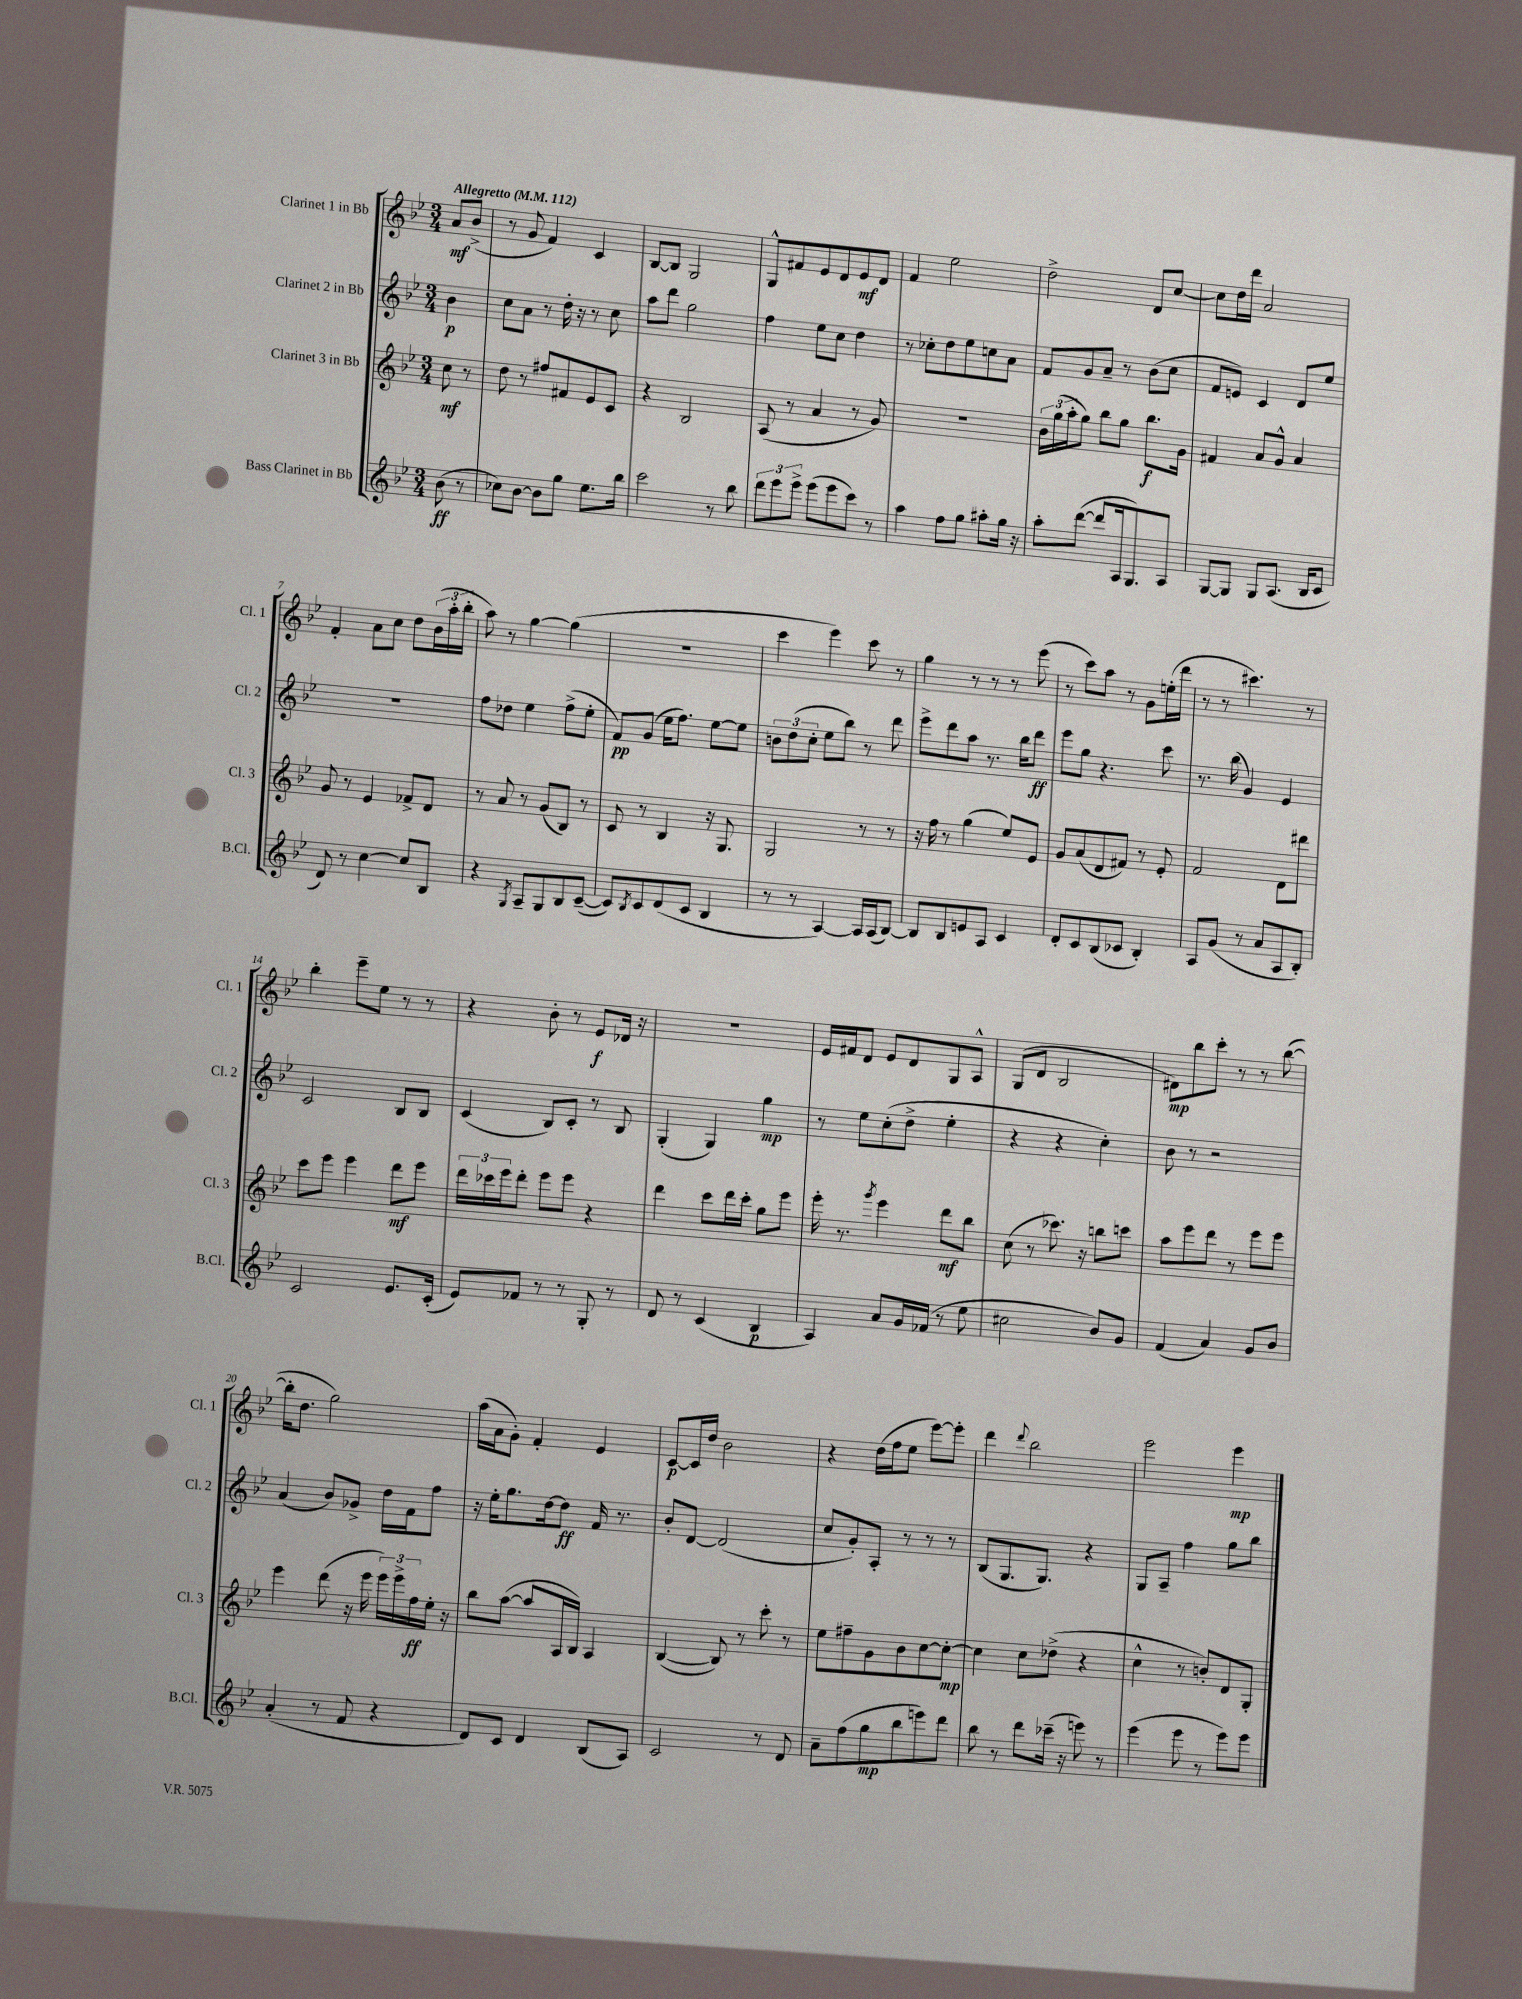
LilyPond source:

<<
\new StaffGroup <<
\new Staff = "s0" \with { instrumentName = "Clarinet 1 in Bb" shortInstrumentName = "Cl. 1" } {
    \clef treble \key bes \major \numericTimeSignature \time 3/4 \partial 4 \tempo "Allegretto" 4 = 112
    a'8\mf bes'8->( |
    r8 g'8 f'4) c'4 |
    bes8~ bes8 g2 |
    g8-^ fis'8 ees'8 d'8 ees'8\mf d'8 |
    f'4 ees''2 |
    d''2-> d'8 c''8~ |
    c''8 d''16 d'''16 a'2 |
    f'4-. a'8 c''8 d''8 \tuplet 3/2 { bes'16( a''16-. bes''16-. } |
    a''8) r8 g''4~ g''4( |
    R2. |
    c'''4 ees'''4) c'''8 r8 |
    g''4 r8 r8 r8 ees'''8( |
    r8 c'''8) a''8 r8 g'8 e''16-.( d'''16 |
    r8 r8 cis'''4.) r8 |
    bes''4-. ees'''8-- ees''8 r8 r8 |
    r4 bes'8-. r8 ees'8\f des'16 r16 |
    R2. |
    ees'16 fis'16 d'8 ees'8 d'8 g8 a8-^ |
    g8( d'8 bes2 |
    dis'8\mp) bes''8 c'''8-. r8 r8 bes''8~( |
    bes''16-. d''8. g''2) |
    a''16( a'16 g'8-.) f'4-. ees'4 |
    c'8~\p c'16 d''16 bes'2 |
    r4 d''16( f''16 ees''8 ees'''8~) ees'''8-. |
    d'''4 \appoggiatura { d'''8 } bes''2 |
    ees'''2 ees'''4\mp \bar "|." |
}
\new Staff = "s1" \with { instrumentName = "Clarinet 2 in Bb" shortInstrumentName = "Cl. 2" } {
    \clef treble \key bes \major \numericTimeSignature \time 3/4 \partial 4
    bes'4\p |
    c''8 a'8 r8 d''16-. r16 r8 c''8 |
    a''8 d'''8 g''2 |
    f''4 ees''8 c''8 d''4 |
    r8 ces''8-. d''8 ees''8 c''8 a'8 |
    f'8 g'8 a'8-- r8 bes'8( c''8 |
    f'8 e'8) c'4 d'8 ees''8 |
    R2. |
    f''8 des''8 ees''4 f''8->( ees''8-. |
    f'8\pp) g'8( ees''16 f''8.) ees''8~ ees''8 |
    \tuplet 3/2 { b'8 d''8( c''8-. } ees''8 bes''8) r8 d'''8 |
    ees'''8-> d'''8 a''8 r8. bes''16 d'''8\ff |
    ees'''8 g''8 r4. c'''8 |
    r8. bes''16( g'4) ees'4 |
    c'2 bes8 bes8 |
    c'4( bes8) c'8-. r8 bes8 |
    g4-.( g4) g''4\mp |
    r8 ees''8 c''8-.( d''8-> ees''4-. |
    r4 r4 c''4-.) |
    bes'8 r8 r2 |
    a'4( bes'8) ges'8-> d''16 f'16 f''8 |
    r16 ees''16-. g''8. d''16~ d''8\ff f'16 r8. |
    bes'8-. d'8~ d'2( |
    c''8 g'8-.) a8-. r8 r8 r8 |
    bes8( g8. g8.) r4 |
    g8 a8-- f''4 g''8 bes''8 \bar "|." |
}
\new Staff = "s2" \with { instrumentName = "Clarinet 3 in Bb" shortInstrumentName = "Cl. 3" } {
    \clef treble \key bes \major \numericTimeSignature \time 3/4 \partial 4
    c''8\mf r8 |
    d''8 r8 fis''8 fis'8 ees'8 c'8 |
    r4 bes2 |
    a8( r8 a'4 r8 g'8) |
    R2. |
    \tuplet 3/2 { bes'16 g''16( a''16-. } g''8) bes''8 g''8 bes''8.\f g'16 |
    fis'4 a'8 g'8-^ a'4 |
    g'8 r8 ees'4 fes'8-> d'8 |
    r8 a'8 r8 g'8( bes8) r8 |
    c'8 r8 bes4 r16 g8. |
    g2 r8 r8 |
    r16 f''16 r8 g''4( ees''8) ees'8 |
    g'8 a'8( d'8 fis'8) r8 ees'8-. |
    f'2 d'8 dis'''8 |
    c'''8 ees'''8 ees'''4 d'''8\mf ees'''8 |
    \tuplet 3/2 { d'''16 ces'''16 ees'''16 } d'''8-. ees'''8 ees'''8 r4 |
    d'''4 c'''8 d'''16 c'''16-. g''8 ees'''8 |
    ees'''16-. r8. \acciaccatura { g'''8 } ees'''4 d'''8\mf bes''8 |
    c''8( r8 ces'''8.) r16 b''8 c'''8 |
    a''8 ees'''8 d'''8 r8 ees'''8 ees'''8 |
    ees'''4 d'''8( r16 ees'''16 \tuplet 3/2 { ees'''16) ees'''16-> f''16\ff } ees''16-. r16 |
    bes''8 a''8~( a''8 a16 bes16) a4 |
    bes4~( bes8) r8 c'''8-. r8 |
    ees''8 fis''8-- g'8 bes'8 c''8~ c''8~-.\mp |
    c''4 c''8 des''8->( r4 |
    c''4-^ r8 b'8-.) d'8 g8-. \bar "|." |
}
\new Staff = "s3" \with { instrumentName = "Bass Clarinet in Bb" shortInstrumentName = "B.Cl." } {
    \clef treble \key bes \major \numericTimeSignature \time 3/4 \partial 4
    bes'8\ff( r8 |
    ces''8) bes'8~ bes'8 g''8 ees''8. bes''16 |
    c'''2 r8 bes''8 |
    \tuplet 3/2 { d'''8 ees'''8 ees'''8-> } ees'''8( ees'''8 c'''8) r8 |
    a''4 f''8 g''8 ais''8-. g''16 r16 |
    a''8-. d'''8~( d'''8 a16 g8.) a8 |
    g8~ g8 g8 a8.( bes16 c'8 |
    d'8) r8 c''4~ c''8 bes8 |
    r4 \acciaccatura { g8 } a8-- g8 bes8 c'8~--( |
    c'8) \acciaccatura { bes8 } c'8 d'8( c'8 bes4 |
    r8 r8 a4~) a16 a16( bes8~) |
    bes8 bes8 e'8 a8 c'4 |
    d'8-. c'8 bes8( ces'8 bes4-.) |
    a8 g'8( r8 a'8 a8 bes8-.) |
    c'2 ees'8. c'16-.( |
    ees'8) fes'8 r8 r8 g8-. r8 |
    d'8 r8 c'4( bes4\p |
    a4) a'8 g'16 fes'16( r8 ees''8 |
    cis''2 bes'8) g'8 |
    f'4( a'4) g'8 bes'8 |
    a'4-.( r8 f'8 r4 |
    d'8) c'8 d'4 bes8( a8) |
    c'2 r8 d'8 |
    a'8-- f''8( g''8\mp bes''8 e'''8) d'''8 |
    bes''8 r8 d'''8 ces'''16--( r16 e'''8) r8 |
    ees'''4( ees'''8 r8 ees'''8) ees'''8 \bar "|." |
}
>>
>>
